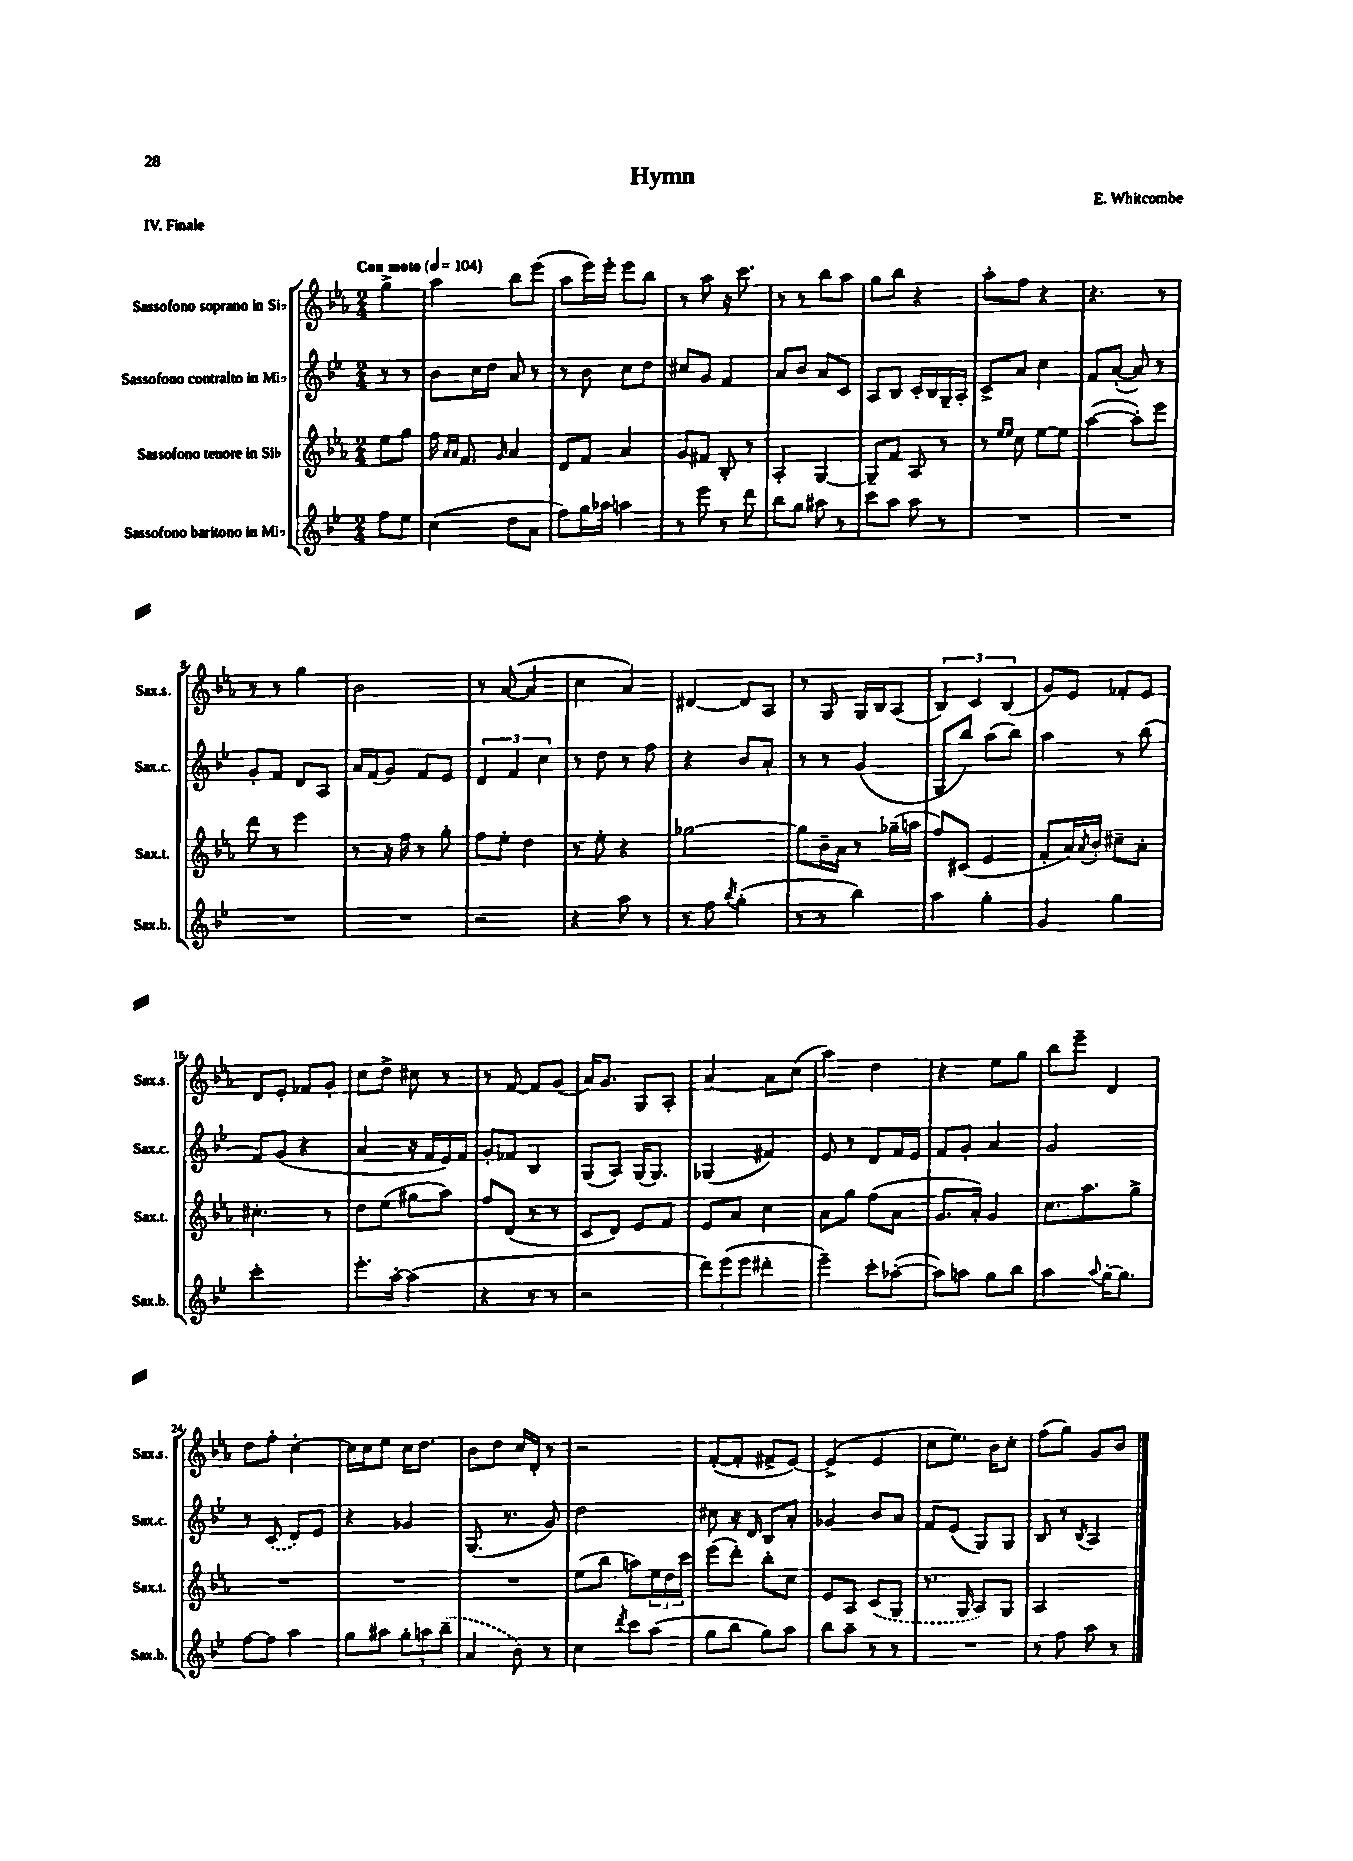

**kern	**kern	**kern	**kern
*staff4	*staff3	*staff2	*staff1
*clefG2	*clefG2	*clefG2	*clefG2
*k[b-e-]	*k[b-e-a-]	*k[b-e-]	*k[b-e-a-]
*M2/4	*M2/4	*M2/4	*M2/4
*MM104	*MM104	*MM104	*MM104
8ff	8ee-	8r	4gg^
8ee-	8gg	8r	.
=	=	=	=
(4cc	16ff	8b-	4aa-
.	16qqa-	.	.
.	16qqa-	.	.
.	8.f	.	.
.	.	16cc	.
.	.	16dd	.
.	16qqg	.	.
8dd	4a-	8a	8bb-
8a	.	8r	(8eee-
=	=	=	=
8ff)	8d	8r	8aa-
16gg	8f	8b-	16eee-)
16aa-	.	.	16eee-'
4aa	4a-	8cc	8eee-
.	.	8dd	8bb-
=	=	=	=
8r	8g	8cc#	8r
8eee-	8f#	8g	8aa-
8r	8B-'	4f	16r
.	.	.	8.ccc
8ddd	8r	.	.
=	=	=	=
8bb-	4A-'	8a	8r
8gg	.	8b-	8r
8aa#	[4G	8a	8bb-
8r	.	8c	8aa-
=	=	=	=
8ccc	8G~]	8A	8gg
8aa	8f	8B-	8bb-
8aa	8A-	16c'	4r
.	.	16B-	.
8r	8r	16G~	.
.	.	16A'	.
=	=	=	=
2r	8r	8c^	8aa-'
.	16qqee-	.	.
.	16qqee-	.	.
.	8cc	8a	8ff
.	[8ee-	4cc	4r
.	8ee-]	.	.
=	=	=	=
2r	([4aa-	8f	4.r
.	.	([8a'	.
.	8aa-'])	8a])	.
.	8eee-	8r	8r
=	=	=	=
2r	8ddd	8g'	8r
.	8r	8f	8r
.	4eee-	8d	4gg
.	.	8A	.
=	=	=	=
2r	8r	16a	2b-
.	.	(16f	.
.	16r	8g)	.
.	16ff	.	.
.	8r	8f	.
.	8gg'	8e-	.
=	=	=	=
2r	8ff	6d	8r
.	8ee-'	.	([8a-
.	.	6f	.
.	4dd	.	4a-]
.	.	6cc	.
=	=	=	=
4r	8r	8r	4cc
.	8ee-'	8dd	.
8aa	4r	8r	4a-)
8r	.	8ff	.
=	=	=	=
8r	[2gg-	4r	[4d#
8ff	.	.	.
8qbb-	.	.	.
(4gg'	.	8b-	8d#]
.	.	8a'	8A-
=	=	=	=
8r	8gg-]	8r	8r
8r	16b-~	8r	8G
.	16a-	.	.
4bb-)	8r	(4g	16G
.	.	.	16B-
.	(16gg-~	.	(8A-
.	16aa	.	.
=	=	=	=
4aa	8ff)	8G	6B-)
.	(8c#	8bb-)	.
.	.	.	6c
4gg'	4e-	(8aa	.
.	.	.	(6B-
.	.	8bb-)	.
=	=	=	=
4g	8f'	4aa	8g)
.	16a-)	.	8e-
.	8qa-	.	.
.	16b-'	.	.
4gg	8cc#~	8r	8f-'
.	8a-'	(8bb-	8e-
=	=	=	=
2ccc'	4.cc#'	8f)	8d
.	.	(8g	8e-'
.	.	4r	8f-
.	8r	.	8g'
=	=	=	=
8.eee-'	8dd	4a	8cc
.	(8ee-	.	8dd^
[16aa'	.	.	.
(4aa]	8gg#	16r	8cc#
.	.	16f	.
.	8aa-)	16e-)	8r
.	.	16f	.
=	=	=	=
4r	8ff	8g'	8r
.	(8d	8f-	[8f
8r	8r	4B-	8f]
8r	8r	.	(8g
=	=	=	=
2r	8c	(8G	16a-)
.	.	.	8.g
.	8d)	8A)	.
.	8e-	(16G	8G
.	.	8.G)	.
.	8f	.	8A-'
=	=	=	=
12ddd)	8e-	(4G-	[4a-
(12eee-	.	.	.
.	8a-	.	.
12eee-	.	.	.
4ddd#'	4cc	4f#)	8a-]
.	.	.	(8cc
=	=	=	=
4eee-~)	8a-	8e-	4aa-)
.	8gg	8r	.
8ccc'	(8ff	8d	4dd
([8aa-'	8a-	16f	.
.	.	16e-	.
=	=	=	=
8aa-])	8.g	8f	4r
8aa	.	8g'	.
.	16a-')	.	.
8gg	4g	4a	8ee-
8bb-	.	.	8gg
=	=	=	=
4aa	8.cc	2g	8bb-
.	.	.	8eee-~
.	8.aa-	.	.
8qqaa	.	.	.
[16gg'	.	.	4d
8.gg]	.	.	.
.	8gg^	.	.
=	=	=	=
[8ff	2r	8r	8dd
8ff]	.	(8c	8ff'
4aa	.	8d)	[4cc'
.	.	8e-	.
=	=	=	=
8gg	2r	4r	16cc]
.	.	.	16cc
8aa#	.	.	8ee-
12gg'	.	4g-	16cc
.	.	.	8.dd
12aa	.	.	.
(12bb-~	.	.	.
=	=	=	=
4a	2r	(8.G	8b-
.	.	.	8dd
.	.	8.r	.
8b-)	.	.	16cc
.	.	.	16d'
8r	.	8g)	8r
=	=	=	=
4cc	(8ee-	2dd	2r
.	8bb-	.	.
8qddd	.	.	.
8ccc	8aa)	.	.
(8aa	24ee-	.	.
.	24dd	.	.
.	24ccc	.	.
=	=	=	=
8gg	(8eee-	8cc#	([8f'
8bb-	8ddd')	16r	8f']
.	.	16d	.
8gg)	8bb-'	8B-	8f#^
8aa	8cc	8a'	[8e-)
=	=	=	=
8bb-	8e-	4g-	(4e-^]
8aa~	8A-	.	.
8r	(8c	8b-	4e-
8r	8G	8a	.
=	=	=	=
2r	8.r	8f	8cc
.	.	(8e-	8.ee-)
.	16G	.	.
.	8A-)	8G)	.
.	.	.	16b-
.	8G	8G	8cc'
=	=	=	=
8r	2A-	8B-	(8ff
8ff	.	8r	8gg)
.	.	8qB-	.
8aa	.	4A	8g
8r	.	.	8b-
==	==	==	==
*-	*-	*-	*-
